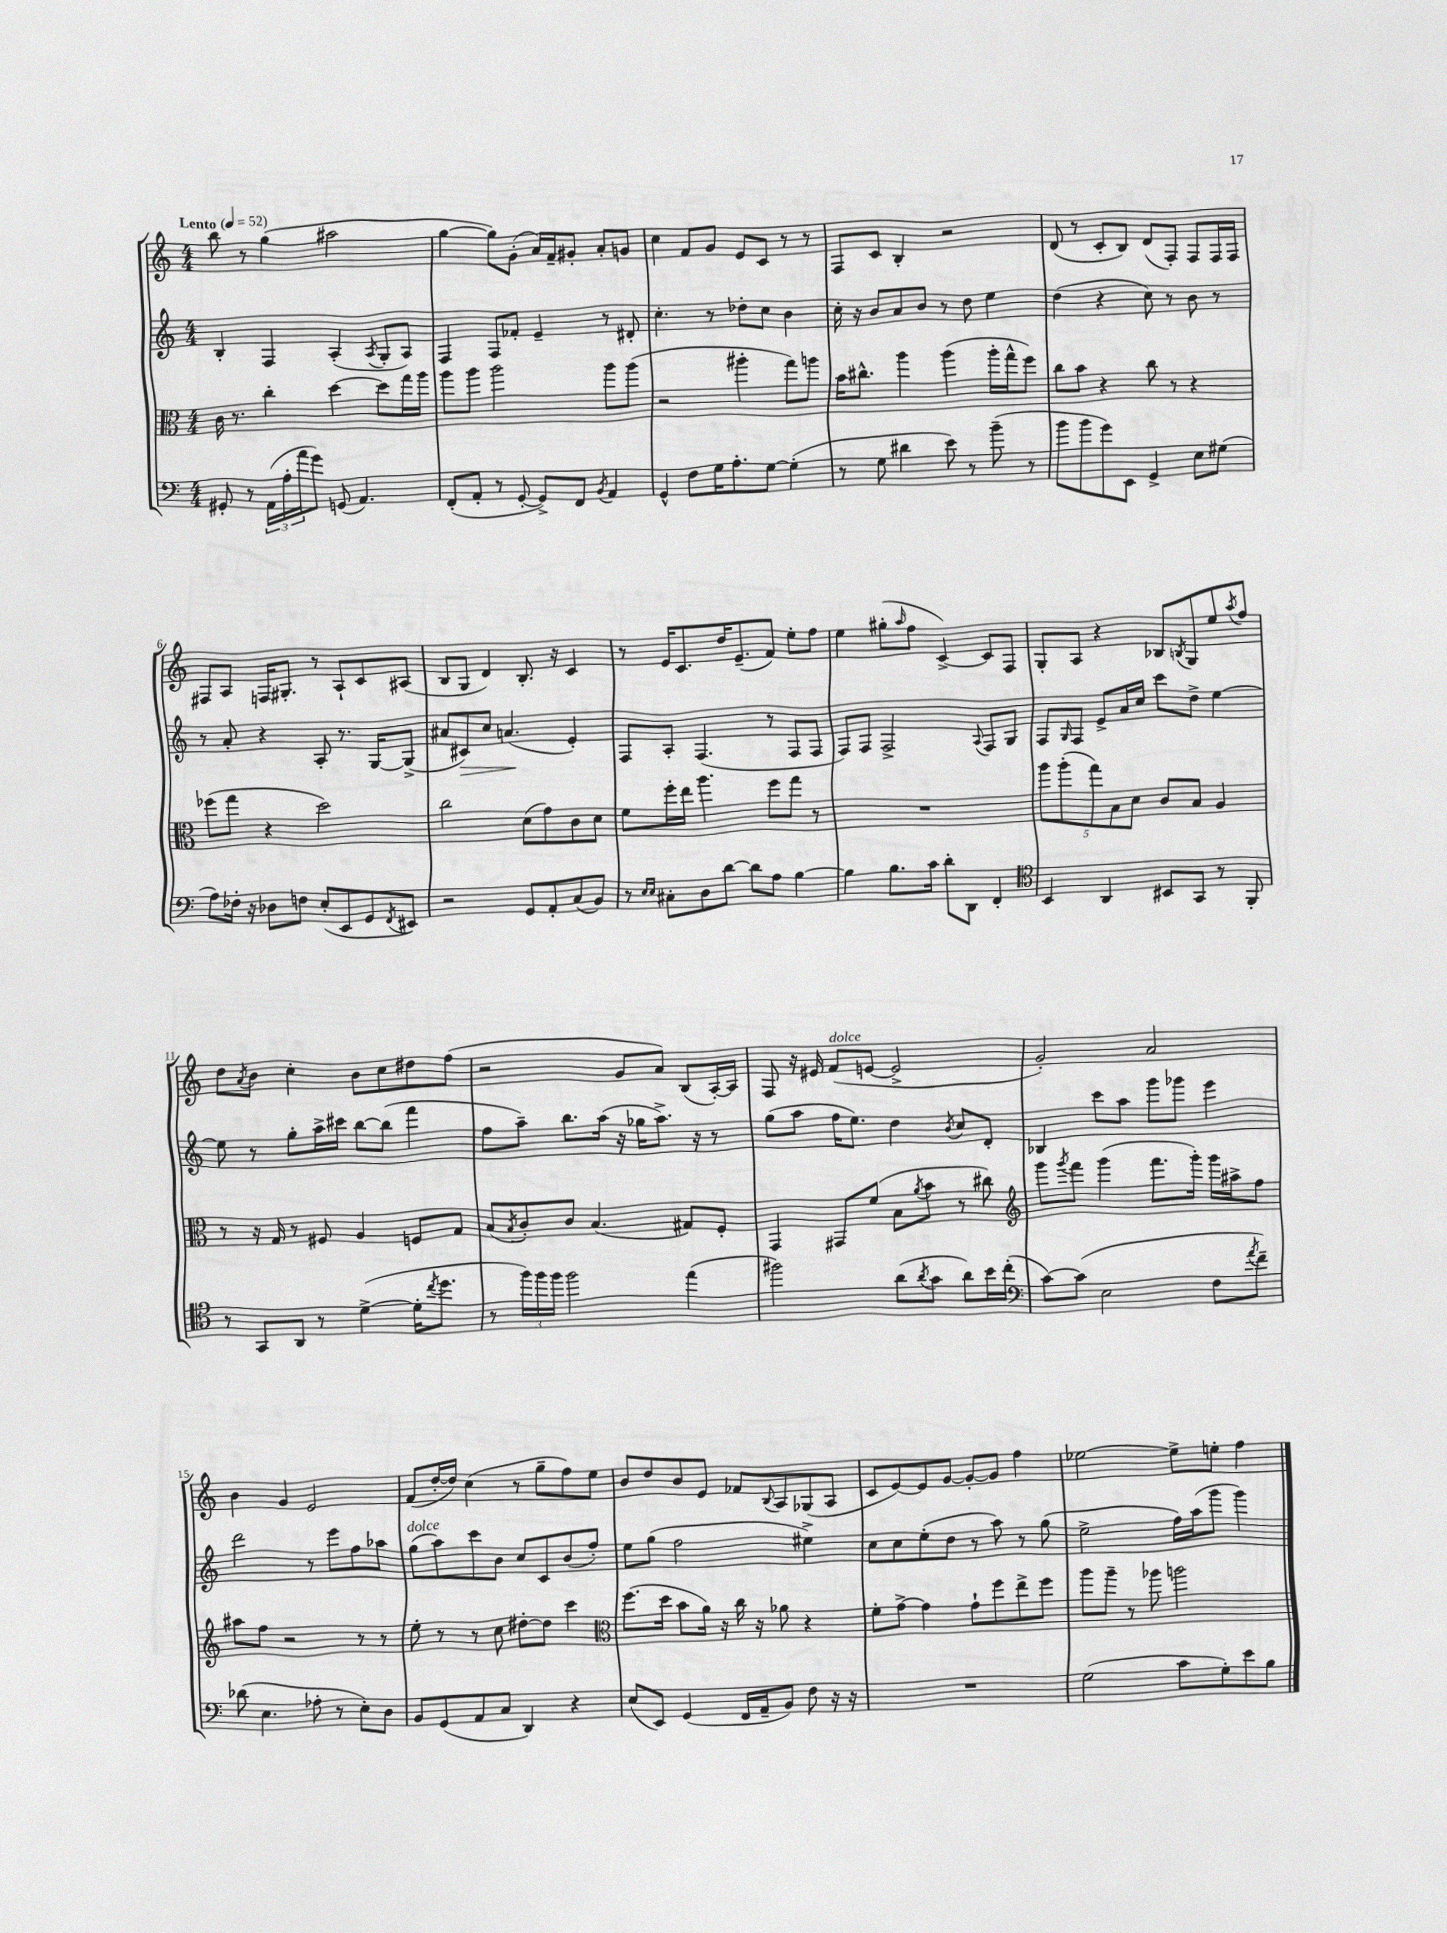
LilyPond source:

<<
\new StaffGroup <<
\new Staff = "s0" {
    \clef treble \key c \major \numericTimeSignature \time 4/4 \tempo "Lento" 4 = 52
    b''8 r8 g''4( ais''2 |
    g''4~ g''8) g'8-.( a'16) f'16-- gis'8-. a'8-. g'8 |
    c''4 f'8 g'8 e'8 c'8 r8 r8 |
    f8 c'8 b4-. r2 |
    d'8( r8 c'8-. b8) d'8( f8-.) f8 f16 f16 |
    fis8 a8 f16 gis8.-. r8 a8-! c'8 ais8( |
    b8 g8 d'4) b8.-. r16 c'4 |
    r8 e'16 c'8. d''16 e'8.--( f'8) e''8-. f''8 |
    e''4 gis''8-.( \grace { a''16 } f''8 c'4~->) c'8 f8 |
    g8-. a8 r4 bes8 \acciaccatura { b8 } g8 e''8 \acciaccatura { a''8 } f''8 |
    d''8 \acciaccatura { a'8 } b'8 c''4-. b'8 c''8 dis''8 f''8( |
    r2 g'8 a'8) b8( a16~-.) a16 |
    f8 r16 eis'16 f'8^\markup { \italic "dolce" }( e'8~ e'2-> |
    g'2-.) a'2 |
    b'4 g'4 e'2 |
    f'8( d''16~-. d''16) c''4( r8 g''8-- f''8) e''8 |
    b'8 d''8 b'8 e'8 fes'8 \appoggiatura { b8 } a8 ges8( a8 |
    c'8 e'8~) e'8 g'8~ g'8~-. g'8 f''4 |
    ees''2~ ees''8-> e''8-. f''4 \bar "|." |
}
\new Staff = "s1" {
    \clef treble \key c \major \numericTimeSignature \time 4/4
    b4-. f4 a4-.( \acciaccatura { a8 } g8-. a8) |
    f4 f8 fes'8-. e'4-- r8 dis'8-. |
    c''4.-. r8 des''8-. c''8 b'4 |
    c''16-. r16 b'8 a'8 b'8 r8 d''8 e''4 |
    d''4( r4 c''8) r8 b'8 r8 |
    r8 a'8-. r4 a8-. r8. g16~ g8->( |
    ais'8 cis'8\>) c''8 a'4.\!( e'4-.) |
    f8 a8-. f4.( r8 f8 f8 |
    f8) f8 f2-> \appoggiatura { a8 } f8 g8 |
    f8 \grace { g16 } f8 e'8-> a'16 c''16 c'''8 d''8-> e''4~ |
    e''8 r8 g''8-. a''16-> cis'''16 b''8~ b''8( f'''4 |
    f''8 a''8--) b''8. a''16( r16 ges''16 a''8.->) r16 r8 |
    g''8( a''8 f''16 e''8.) d''4 \acciaccatura { b'8 } c''8 d'8-. |
    bes4 c'''8 a''8 g'''8 ges'''8 e'''4 |
    d'''2 r8 e'''8 f''8 aes''8 |
    g''8^\markup { \italic "dolce" }( a''8) c'''8 b'8 c''8 c'8 b'8( f''8-.) |
    e''8 g''8( f''2 eis''4->) |
    c''8 c''8 e''8-.( d''8 r8 a''8) r8 g''8( |
    e''2-> f''16) a''16( g'''8 g'''4) \bar "|." |
}
\new Staff = "s2" {
    \clef alto \key c \major \numericTimeSignature \time 4/4
    c'16 r8. c''4-. d''4~ d''8 g''16 a''16 |
    a''8 a''8 a''2 a''8 a''8( |
    r2 ais''4-. g''8) a''8 |
    b'16 cis''8.-^ a''4 a''4( a''16-. g''16-^ f''8) |
    c''8 b'8 r4 c''8 r8 r4 |
    fes''8( g''8 r4 d''2) |
    c''2 d'8( g'8) c'8 d'8 |
    f'8 f''16-. e''16 a''4. f''8 g''8 r8 |
    R1 |
    \tuplet 5/4 { a''8 a''8-.( g''8) b8 d'8 } c'8 b8 a4 |
    r8 r16 g16 r8 fis8 a4 f8 g8 |
    b8( \acciaccatura { b8 } c'8-.) c'8 b4.( gis8) f8-. |
    g,4 gis,8 f'8( b8 \acciaccatura { a'8 } b'8 r8 cis''8) |
    \clef treble g'''8 \acciaccatura { g'''8 } f'''8 g'''4( f'''8. g'''16-.) g'''16 ais''16-> f''8 |
    ais''8 f''8 r2 r8 r8 |
    e''8-. r8 r8 c''8 dis''8~-. dis''8 c'''4 |
    \clef alto f''8.( d''16 b'8 a'16) r16 c''16 r16 aes'8 r4 |
    f'8-. g'8~-> g'4 g'8-! f''8 e''8-> f''8 |
    a''8 a''8-- r8 aes''8 a''2 \bar "|." |
}
\new Staff = "s3" {
    \clef bass \key c \major \numericTimeSignature \time 4/4
    gis,8-. r8 \tuplet 3/2 { a,16( a16-. a'16 } g'8) g,8( a,4.) |
    f,8-.( a,8-. r8 g,8~-. g,8->) f,8 \acciaccatura { b,8 } a,4 |
    g,4-^ f8 g16 a8.-. g8~ g4-.( |
    r8 g8 dis'4 e'8) r8 b'8--( r8 |
    b'8 b'8 g'8) e,8 g,4-> e8 gis8( |
    a8) fes16-. r16 des8 f8 e8-.( e,8 g,8 \acciaccatura { f,8 } eis,8) |
    r2 g,8 a,8-. c8( b,8) |
    r8 \grace { e16 e16 } cis8-. d8 d'8~ d'8 a8 b4~ |
    b4 b8. c'16 d'8-. d,8 f,4-. |
    \clef tenor b,4 a,4 bis,8 g,8 r8 f,8-. |
    r8 g,8 a,8 r8 d'4~->( d'16-. \acciaccatura { c''8 } d''8. |
    r8 \tuplet 3/2 { f''16) f''16 f''16 } f''2 e''4( |
    fis''2) a'8( \acciaccatura { a'8 } g'8 a'8) b'16 c''16-.( |
    \clef bass c'8~) c'8( e2 f8 \acciaccatura { a'8 } f'8--) |
    des'8( e4. aes8-. r8 e8-.) d8 |
    b,8 g,8( a,8 c8 d,4) r4 |
    e8( e,8) g,4( f,16 a,16-- b,8) f8 r16 r16 |
    R1 |
    g2( c'8 g8-.) e'8 b8 \bar "|." |
}
>>
>>
